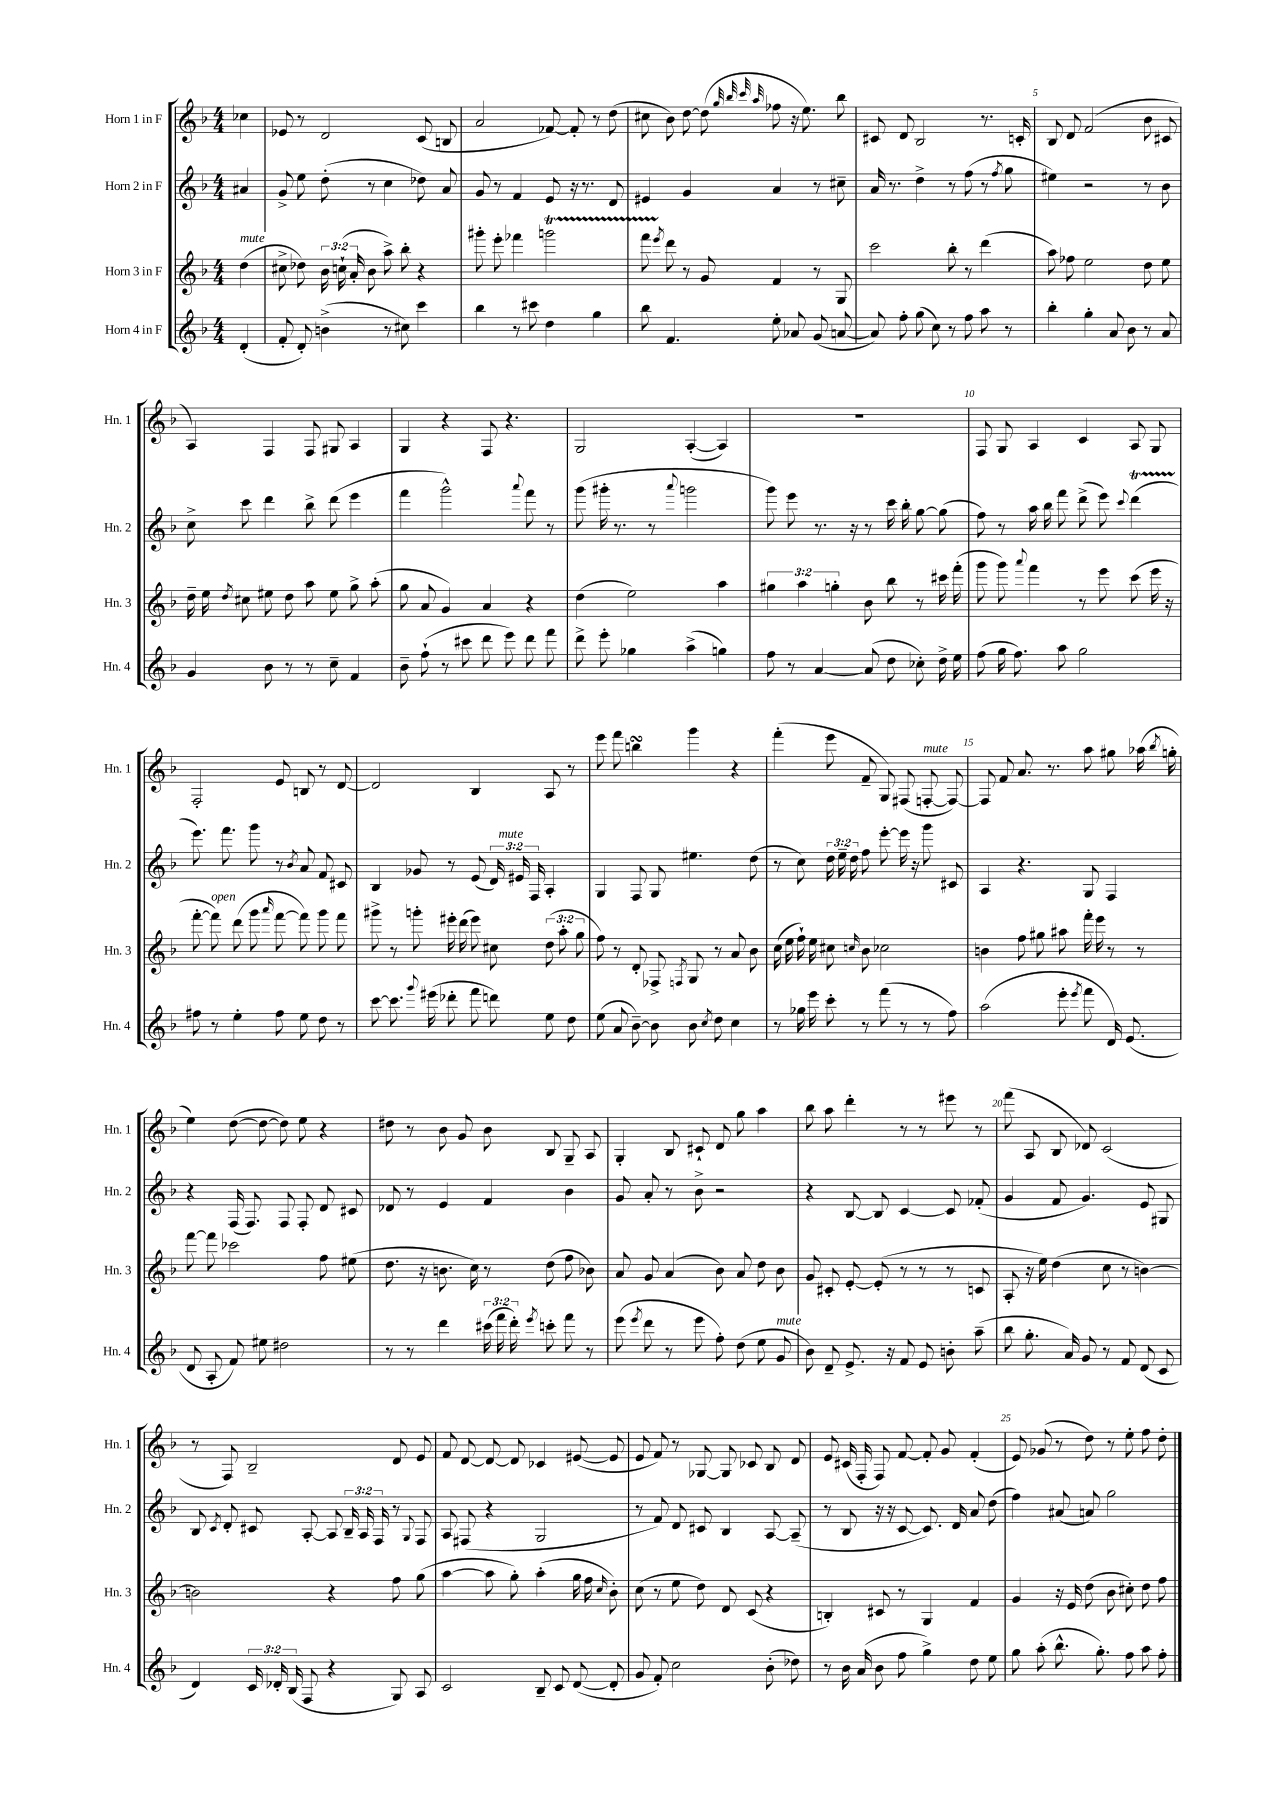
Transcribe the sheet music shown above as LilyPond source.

<<
\new StaffGroup <<
\new Staff = "s0" \with { instrumentName = "Horn 1 in F" shortInstrumentName = "Hn. 1" } {
    \clef treble \key f \major \numericTimeSignature \time 4/4 \partial 4
    \autoBeamOff ces''4 |
    ees'8 r8 d'2 c'8( b8 |
    a'2 fes'8~) fes'8-. r8 d''8( |
    cis''8 bes'8) d''8~ d''8( \grace { g''32 bes''32 c'''32 a''32 } fes''8 r16 e''8.) bes''8 |
    cis'8 d'8 bes2 r8. c'16-. |
    bes8 d'8 f'2( bes'8 cis'8 |
    a4) f4 f8 gis8 a4 |
    g4 r4 f8 r4. |
    g2 a4~-.( a4) |
    R1 |
    f8 g8 a4 c'4 a8 g8 |
    f2-. e'8 b8 r8 d'8~ |
    d'2 bes4 a8 r8 |
    e'''8 f'''8 b''4\turn g'''4 r4 |
    f'''4-.( e'''8 f'8-- g8) fis8( f8~-.^\markup { \italic "mute" } f8~) |
    f8 f'8 a'8. r8. a''8 gis''8 aes''16( \acciaccatura { bes''8 } g''16-. |
    e''4) d''8~( d''8~ d''8) e''8 r4 |
    dis''8 r8 bes'8 g'8 bes'8 bes8 g8-- a8 |
    g4-. bes8 cis'8-! d'8 g''8 a''4 |
    bes''8 a''8 d'''4-. r8 r8 eis'''8 r8 |
    f'''8( a8 bes8 des'8) c'2( |
    r8 f8) bes2-- d'8 e'8 |
    f'8 d'8~ d'8~ d'8 ces'4 eis'8~( eis'8 |
    e'8 f'8) r8 ges8~ ges8 ces'8 bes8 d'8 |
    e'8 cis'16( f16-. f8) f'8~ f'8-. g'8 f'4-.( |
    e'8) ges'8( r8 d''8) r8 e''8-. f''8 d''8-. \bar "|." |
}
\new Staff = "s1" \with { instrumentName = "Horn 2 in F" shortInstrumentName = "Hn. 2" } {
    \clef treble \key f \major \numericTimeSignature \time 4/4 \override Staff.TupletNumber.text = #tuplet-number::calc-fraction-text \partial 4
    \autoBeamOff ais'4 |
    g'8-> e''8 d''8-.( r8 c''4 des''8) a'8 |
    g'8 r8 f'4 e'8 r16 r8. d'8 |
    eis'4 g'4 a'4 r8 cis''8-- |
    a'16 r8. d''4-> r8 f''8( r8 \acciaccatura { f''8 } g''8 |
    eis''4) r2 r8 bes'8 |
    c''8-> c'''8 d'''4 bes''8-> d'''8( e'''4 |
    f'''4 g'''2-^) \appoggiatura { a'''8 } f'''8 r8 |
    g'''8( gis'''16-. r8. r8 \appoggiatura { a'''8 } g'''2 |
    g'''8) e'''8 r8. r16 r8 c'''16 bes''16-. g''8~ g''8( |
    f''8) r8 a''16 bes''16 f'''8 d'''8->( e'''8) \appoggiatura { c'''8 } d'''4\startTrillSpan( |
    e'''8.\stopTrillSpan) f'''8. g'''8 r8 \acciaccatura { bes'8 } a'8 f'8 cis'8 |
    bes4 ges'8 r8 e'8( \tuplet 3/2 { d'16) eis'16^\markup { \italic "mute" } f16 } a4-. |
    g4 f8 g8 eis''4. d''8( |
    r8 c''8) \tuplet 3/2 { d''16 e''16-- d''16 } f''8 e'''8~-. e'''16 r16 g'''8 cis'8 |
    a4 r4. g8 f4 |
    r4 f16( f8.) f8 f8-. d'8 cis'8 |
    des'8 r8 e'4 f'4 bes'4 |
    g'8 a'8-. r8 bes'8-> r2 |
    r4 bes8~ bes8 c'4~ c'8 fes'8-.( |
    g'4 f'8 g'4.) e'8 gis8 |
    bes8 \acciaccatura { c'8 } d'8-. cis'8 a8~-. a8 \tuplet 3/2 { bes16-- a16 f16 } r8 \appoggiatura { g8 } f8 |
    a8 fis8( r4 g2 |
    r8 f'8) d'8 cis'8 bes4 a8~ a8--( |
    r8 bes8 r16 r16 c'8~ c'8.) d'16 a'8 d''8( |
    f''4) ais'8( a'8) g''2 \bar "|." |
}
\new Staff = "s2" \with { instrumentName = "Horn 3 in F" shortInstrumentName = "Hn. 3" } {
    \clef treble \key f \major \numericTimeSignature \time 4/4 \override Staff.TupletNumber.text = #tuplet-number::calc-fraction-text \partial 4
    \autoBeamOff d''4^\markup { \italic "mute" }( |
    cis''8-> des''8) \tuplet 3/2 { bes'16 c''16-!( a'16-. } bes'8 a''8->) bes''8-. r4 |
    gis'''8-. e'''8-. fes'''4 g'''2\startTrillSpan |
    f'''8 \acciaccatura { e'''8 } d'''8\stopTrillSpan r8 g'8 f'4 r8 g8 |
    c'''2 bes''8-. r8 d'''4( |
    a''8) fes''8 e''2 d''8 e''8 |
    d''16-- e''16 \acciaccatura { d''8 } cis''8 eis''8 d''8 a''8 eis''8 g''8-> a''8-.( |
    g''8 a'8 g'4) a'4 r4 |
    d''4( e''2) a''4 |
    \tuplet 3/2 { gis''4 a''4 g''4-. } bes'8 bes''8 r8 cis'''16 f'''16-.( |
    g'''8 g'''8) \appoggiatura { a'''8 } f'''4 r8 e'''8 c'''8( e'''16 r16 |
    f'''8~-. f'''8^\markup { \italic "open" }) d'''8( g'''8 \grace { a'''16 } f'''8~ f'''8) g'''8 f'''8 |
    gis'''8-> r8 g'''8-. eis'''16-. d'''16( eis'''8) cis''8 \tuplet 3/2 { d''8( a''8-. g''8 } |
    f''8) r8 d'8-. fes8-> \acciaccatura { f8 } g8 r8 a'8 bes'8 |
    c''16( e''16 f''16-!) e''16 cis''8 \grace { c''16 } bes'8 ces''2 |
    b'4 f''8 gis''8 ais''8 f'''16-. e'''16 r8 r8 |
    f'''8~ f'''8 ces'''2 f''8 eis''8( |
    d''8. r16 b'8. c''16) r8 d''8( f''8 bes'8) |
    a'8 g'8 a'4( bes'8) a'8 d''8 bes'8 |
    g'8 cis'8-. e'8~-. e'8-.( r8 r8 r8 c'8 |
    a8-. r16 e''16) d''4( c''8 r8 b'4~) |
    b'2 r4 f''8 g''8( |
    a''4~ a''8 g''8-.) a''4-.( g''16 f''16 \grace { c''16 } bes'8-.) |
    c''8( r8 e''8 d''8) d'8 c'8( r4 |
    b4-.) cis'8 r8 g4 f'4 |
    g'4 r16 e'16 d''8( bes'8 cis''8-.) d''8 f''8 \bar "|." |
}
\new Staff = "s3" \with { instrumentName = "Horn 4 in F" shortInstrumentName = "Hn. 4" } {
    \clef treble \key f \major \numericTimeSignature \time 4/4 \override Staff.TupletNumber.text = #tuplet-number::calc-fraction-text \partial 4
    \autoBeamOff d'4-.( |
    f'8-. d'8-.) b'4->( r8 cis''8) c'''4 |
    bes''4 r8 cis'''8 d''4 g''4 |
    bes''8 f'4. e''8-. aes'8 g'8( a'8~ |
    a'8) f''8-. g''8( c''8) r8 f''8 a''8 r8 |
    bes''4-. g''4-. a'8 bes'8 r8 a'8 |
    g'4 bes'8 r8 r8 c''8-- f'4 |
    bes'8-- f''8-!( r8 cis'''8 d'''8 e'''8) d'''8 f'''8 |
    d'''8-> e'''8-. ges''4 a''4->( g''4) |
    f''8 r8 a'4~ a'8( d''8 ces''8-.) d''16-> e''16 |
    f''8( g''16 f''8.) a''8 g''2 |
    fis''8 r8 e''4-. fis''8 e''8 d''8 r8 |
    c'''8~ c'''8. \appoggiatura { g'''8 } eis'''16( des'''8-. f'''8 d'''8) e''8 d''8 |
    e''8( a'8 bes'8~--) bes'8 bes'8 \acciaccatura { c''8 } d''8 c''4 |
    r8 ges''16 e'''16 c'''8-. r8 f'''8( r8 r8 f''8) |
    a''2( e'''8-. \acciaccatura { e'''8 } f'''8 d'16) e'8.( |
    d'8 a8-. f'8) eis''8 dis''2 |
    r8 r8 d'''4 \tuplet 3/2 { cis'''16( f'''16 d'''16-.) } \acciaccatura { e'''8 } c'''8-. f'''8 r8 |
    e'''8( \acciaccatura { e'''8 } d'''8 r8 e'''8 f''8-.) d''8( e''8 g'8^\markup { \italic "mute" } |
    bes'8) d'8-- e'8.-> r16 f'8 e'8 b'8-. a''8--( |
    bes''8 g''8.-. a'16) g'8 r8 f'8 d'8( c'8 |
    d'4) \tuplet 3/2 { c'16 des'16-. bes16( } f8 r4 g8) a8 |
    c'2 bes8-- c'8 d'8~( d'8-. |
    g'8 f'8-.) c''2 bes'8-.( des''8) |
    r8 bes'16 a'16( bes'8 f''8 g''4->) d''8 e''8 |
    g''8 a''8-.( bes''8.-^ g''8.-.) f''8 a''8 f''8-. \bar "|." |
}
>>
>>
\layout { \context { \Score \override BarNumber.break-visibility = ##(#f #t #t) barNumberVisibility = #(every-nth-bar-number-visible 5) } }
